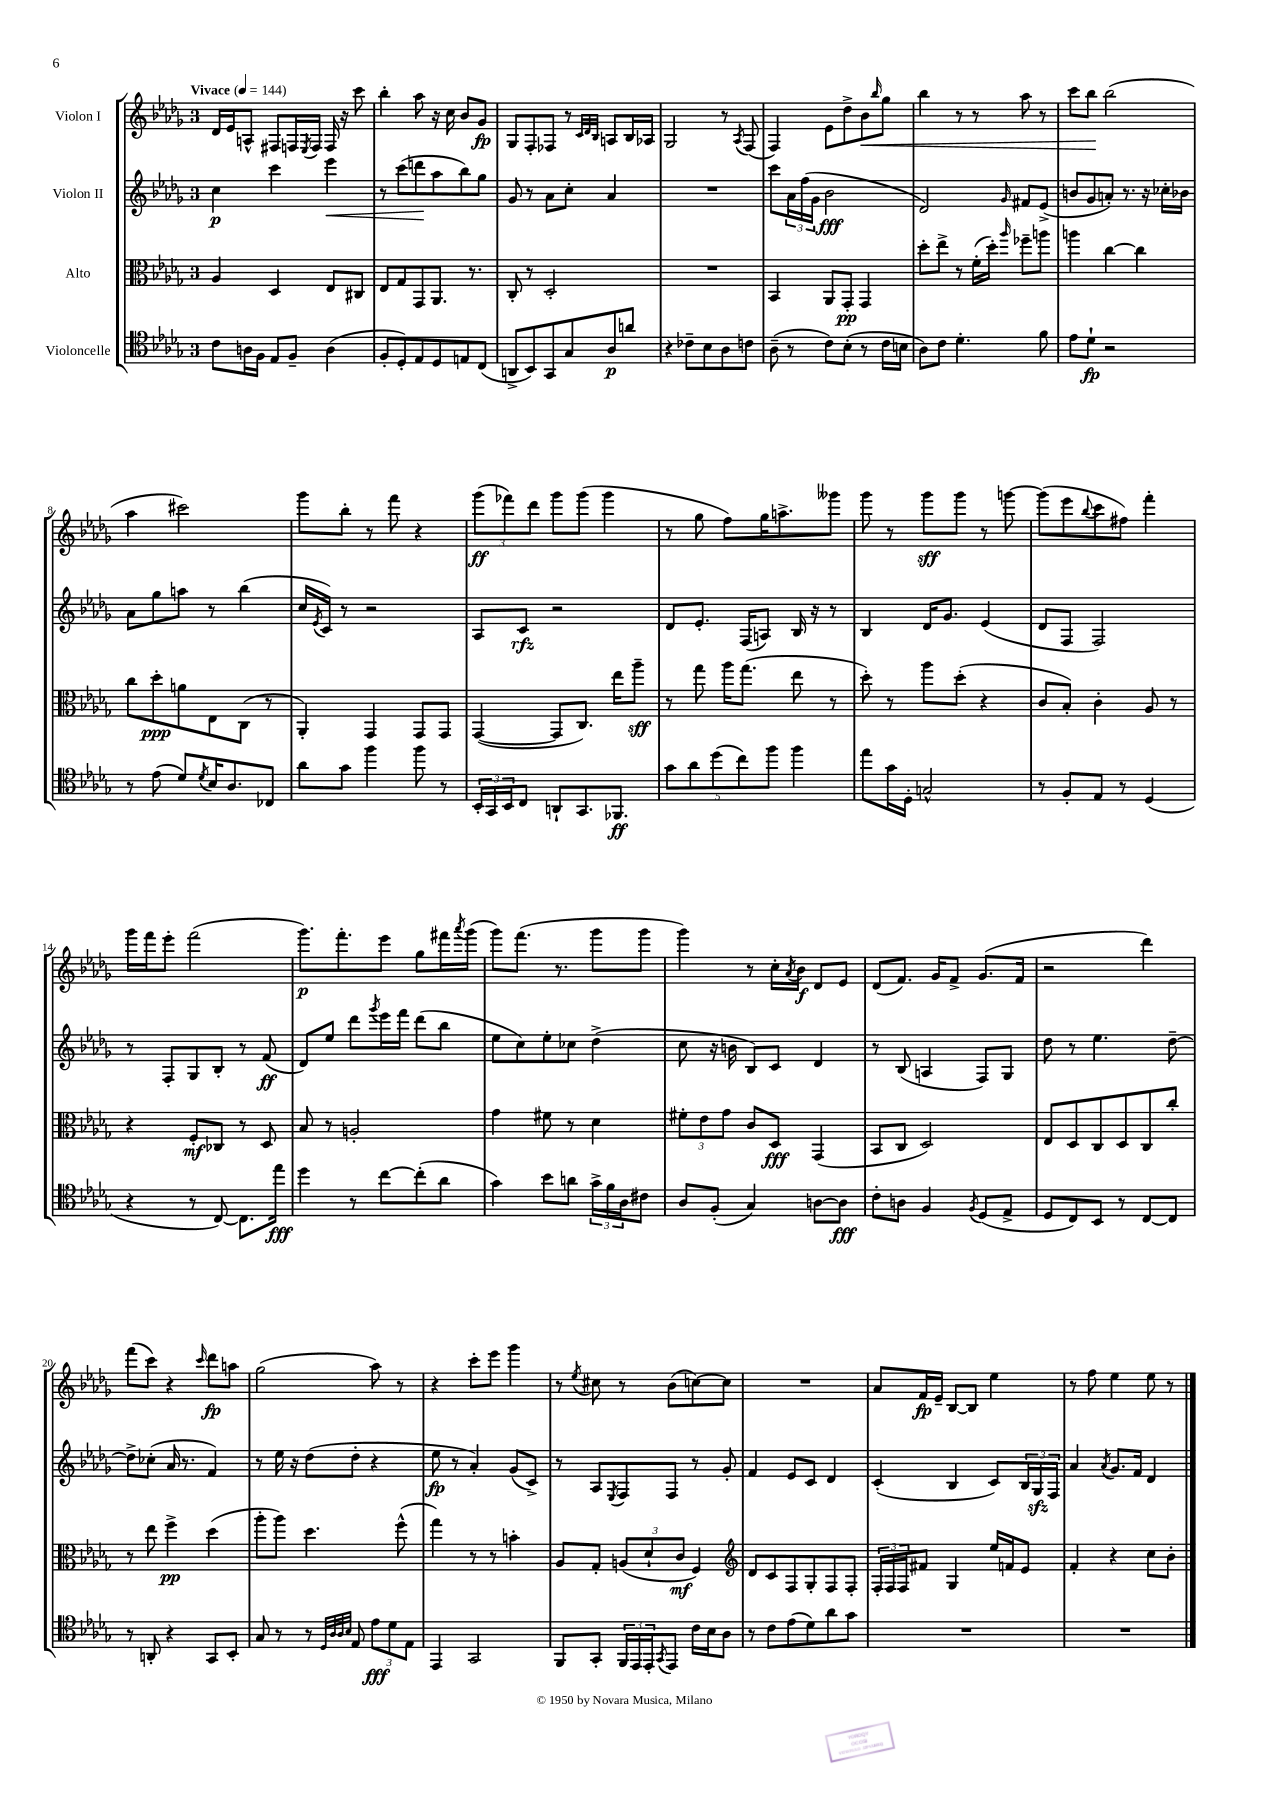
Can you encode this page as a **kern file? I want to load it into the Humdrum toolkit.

**kern	**dynam	**kern	**dynam	**kern	**dynam	**kern	**dynam
*part4	*part4	*part3	*part3	*part2	*part2	*part1	*part1
*staff4	*staff4	*staff3	*staff3	*staff2	*staff2	*staff1	*staff1
*I"Violoncelle	*	*I"Alto	*	*I"Violon II	*	*I"Violon I	*
*clefC4	*	*clefC3	*	*clefG2	*	*clefG2	*
*k[b-e-a-d-g-]	*	*k[b-e-a-d-g-]	*	*k[b-e-a-d-g-]	*	*k[b-e-a-d-g-]	*
*M3/4	*	*M3/4	*	*M3/4	*	*M3/4	*
*MM144	*	*MM144	*	*MM144	*	*MM144	*
=1	=1	=1	=1	=1	=1	=1	=1
!	!	!	!	!	!	!LO:TX:a:B:t=Vivace	!
8c\L	.	4A-/	.	4cc\	p	16d-/LL	.
.	.	.	.	.	.	16e-/J	.
16An\L	.	.	.	.	.	8An^^/J	.
16F\JJ	.	.	.	.	.	.	.
8E-/L	.	4D-/	.	4ccc\	.	8F#X/L	.
8F~/J	.	.	.	.	.	16Fn/L	.
.	.	.	.	.	.	8qE-/	.
.	.	.	.	.	.	16F/JJ	.
!	!	!	!	!	!LO:HP:b	!	!
(4A\	.	8E-/L	.	4eee-\	<	16F/	.
.	.	.	.	.	.	16r	.
.	.	8C#X/J	.	.	.	8ccc\	.
=2	=2	=2	=2	=2	=2	=2	=2
8F'/L	.	8E-/L	.	8r	.	4bb-'\	.
8D-'/)	.	8G-/	.	(8ccc\L	.	.	.
8E-/	.	8GG-/	.	8dddn\	.	8aa-\	.
8D-/	.	8.AA-/J	.	8aa-\	[	16r	.
.	.	.	.	.	.	16cc\	.
8En/	.	.	.	8bb-\)	.	8b-/L	.
.	.	8.r	.	.	.	.	.
(8C/J	.	.	.	8gg-\J	.	8g-/J	fp
=3	=3	=3	=3	=3	=3	=3	=3
8AAn^/L	.	8C'/	.	8g-/	.	8G-/L	.
8BB-/)	.	8r	.	8r	.	8F'/	.
8GG-/	.	2D-'/	.	8a-\L	.	8F-X/J	.
8G-/	.	.	.	8cc'\J	.	8r	.
.	.	.	.	.	.	32qqc/LLL	.
.	.	.	.	.	.	32qqd-/	.
.	.	.	.	.	.	32qqB-/JJJ	.
8A-/	p	.	.	4a-/	.	8An/L	.
8an/J	.	.	.	.	.	16B-/L	.
.	.	.	.	.	.	16A-X/JJ	.
=4	=4	=4	=4	=4	=4	=4	=4
4r	.	2.r	.	2.r	.	2G-/	.
8c-X~\L	.	.	.	.	.	.	.
8B-\	.	.	.	.	.	.	.
8A-\	.	.	.	.	.	8r	.
.	.	.	.	.	.	8qA-/	.
8cn\J	.	.	.	.	.	(8F/	.
=5	=5	=5	=5	=5	=5	=5	=5
(8A-~\	.	4BB-/	.	8ccc\L	.	4F/)	.
8r	.	.	.	24a-\L	.	.	.
.	.	.	.	(24ff\	.	.	.
.	.	.	.	24g-\JJ	.	.	.
8c\L)	.	8AA-/L	.	2b-\	fff	8e-\L	.
(8B-'\J	.	8GG-'/J	pp	.	.	8dd-^\	.
!	!	!	!	!	!	!	!LO:HP:b
8r	.	4GG-/	.	.	.	8b-\	<
.	.	.	.	.	.	16qqbb-/	.
16c\LL	.	.	.	.	.	8gg-\J	.
16Bn\JJ	.	.	.	.	.	.	.
=6	=6	=6	=6	=6	=6	=6	=6
8A-\L)	.	8dd-'\L	.	2d-/)	.	4bb-\	.
8c\J	.	8ee-^\J	.	.	.	.	.
4.d-'\	.	8r	.	.	.	8r	.
.	.	(16f'\LL	.	.	.	8r	.
.	.	16dd-'\JJ)	.	.	.	.	.
.	.	16qqaa-/	.	16qqg-/	.	.	.
.	.	8ff-X~\L	.	8f#X/L	.	8aa-\	.
8f\	.	8aan\J	.	(8e-^/J	.	8r	.
=7	=7	=7	=7	=7	=7	=7	=7
8e-\L	.	4aan\	.	8bn/L	.	8ccc\L	.
8d-`\J	fp	.	.	8g-/	.	8bb-\J	.
2r	.	[4cc\	.	8an'/J)	.	(2bb-\	[
.	.	.	.	8.r	.	.	.
.	.	4cc\]	.	.	.	.	.
.	.	.	.	16r	.	.	.
.	.	.	.	16cc-X'\LL	.	.	.
.	.	.	.	16b-X\JJ	.	.	.
!!LO:LB:g=z
=8	=8	=8	=8	=8	=8	=8	=8
8r	.	8cc\L	.	8a-\L	.	4aa-\	.
(8e-\	.	8dd-'\	ppp	8gg-\	.	.	.
8d-/L)	.	8an\	.	8aan\J	.	2ccc#X\)	.
8qd-/	.	.	.	.	.	.	.
16B-/K	.	8E-\	.	8r	.	.	.
8.A-/	.	.	.	.	.	.	.
.	.	(8C\J	.	(4bb-\	.	.	.
8C-X/J	.	8r	.	.	.	.	.
=9	=9	=9	=9	=9	=9	=9	=9
8a-\L	.	4AA-'/)	.	16cc/LL	.	8ggg-\L	.
.	.	.	.	8qe-/	.	.	.
.	.	.	.	16c/JJ)	.	.	.
8g-\J	.	.	.	8r	.	8bb-'\J	.
4ff\	.	4GG-/	.	2r	.	8r	.
.	.	.	.	.	.	8fff\	.
8ff\	.	8GG-/L	.	.	.	4r	.
8r	.	8GG-/J	.	.	.	.	.
=10	=10	=10	=10	=10	=10	=10	=10
24BB-'/LL	.	([4GG-/	.	8A-/L	.	(12ggg-\L	ff
24GG-/	.	.	.	.	.	.	.
24BB-/J	.	.	.	.	.	12fff-X\)	.
8C/J	.	.	.	8c/J	rfz	.	.
.	.	.	.	.	.	12ddd-\J	.
8AAn`/L	.	8GG-/L]	.	2r	.	8ggg-\L	.
8.GG-/	.	8.C/J)	.	.	.	(8ggg-\J	.
.	.	.	.	.	.	4ggg-\	.
8.FF-X/J	ff	16ee-\KL	.	.	.	.	.
.	.	8aa-~\J	sff	.	.	.	.
=11	=11	=11	=11	=11	=11	=11	=11
10g-\L	.	8r	.	8d-/L	.	8r	.
10a-\	.	.	.	.	.	.	.
.	.	8gg-\	.	8.e-'/J	.	8gg-\	.
(10dd-\	.	.	.	.	.	.	.
.	.	16aa-\KL	.	.	.	8ff\L)	.
10cc\)	.	.	.	.	.	.	.
.	.	(8.gg-\J	.	(16F/KL	.	.	.
.	.	.	.	8An/J)	.	16gg-\K	.
10ff\J	.	.	.	.	.	.	.
.	.	.	.	.	.	8.aan^\	.
4ff\	.	8ee-\	.	16B-/	.	.	.
.	.	.	.	16r	.	.	.
.	.	8r	.	8r	.	8ggg--X\J	.
=12	=12	=12	=12	=12	=12	=12	=12
8ee-\L	.	8dd-'\)	.	4B-/	.	8ggg-\	.
16g-\L	.	8r	.	.	.	8r	.
16D-'\JJ	.	.	.	.	.	.	.
2Gn^^/	.	8aa-\L	.	16d-/KL	.	8ggg-\L	sff
.	.	.	.	8.g-/J	.	.	.
.	.	(8dd-'\J	.	.	.	8ggg-\J	.
.	.	4r	.	(4e-/	.	8r	.
.	.	.	.	.	.	[8gggn\	.
=13	=13	=13	=13	=13	=13	=13	=13
8r	.	8c/L	.	8d-/L	.	(8ggg\L]	.
8F'/L	.	8B-'/J)	.	8F/J	.	8eee-\	.
.	.	.	.	.	.	8qqbb-/	.
8E-/J	.	4c'\	.	2F/)	.	8ccc\	.
8r	.	.	.	.	.	8ff#X\J)	.
(4D-/	.	8A-/	.	.	.	4fff'\	.
.	.	8r	.	.	.	.	.
!!LO:LB:g=z
=14	=14	=14	=14	=14	=14	=14	=14
4r	.	4r	.	8r	.	16ggg-\LL	.
.	.	.	.	.	.	16fff\J	.
.	.	.	.	8F'/L	.	8eee-'\J	.
8r	.	8F'/L	mf	8G-/	.	(2fff\	.
[8C/)	.	8C-X/J	.	8B-'/J	.	.	.
8.C\L]	.	8r	.	8r	.	.	.
.	.	8D-/	.	(8f/	ff	.	.
16ee-\Jk	fff	.	.	.	.	.	.
=15	=15	=15	=15	=15	=15	=15	=15
4dd-\	.	8B-/	.	8d-/L)	.	8.ggg-\L)	p
.	.	8r	.	8ee-/J	.	.	.
.	.	.	.	.	.	8.fff'\	.
8r	.	2An'/	.	8ddd-\L	.	.	.
.	.	.	.	8qggg-/	.	.	.
[8cc\L	.	.	.	16eee-\L	.	8eee-\J	.
.	.	.	.	16fff\JJ	.	.	.
(8cc'\]	.	.	.	(8ddd-\L	.	8gg-\L	.
8a-\J	.	.	.	8bb-\J	.	16fff#X\L	.
.	.	.	.	.	.	8qaaa-/	.
.	.	.	.	.	.	(16ggg-\JJ	.
=16	=16	=16	=16	=16	=16	=16	=16
4g-\)	.	4g-\	.	8ee-\L	.	8ggg-\L)	.
.	.	.	.	8cc\)	.	(8.fff\J	.
8b-\L	.	8f#X\	.	8ee-'\	.	.	.
.	.	.	.	.	.	8.r	.
8an\J	.	8r	.	8cc-X\J	.	.	.
24g-^\LL	.	4d-\	.	(4dd-^\	.	8ggg-\L	.
24f\	.	.	.	.	.	.	.
24A-\J	.	.	.	.	.	.	.
8c#X\J	.	.	.	.	.	8ggg-\J	.
=17	=17	=17	=17	=17	=17	=17	=17
8A-/L	.	12f#X'\L	.	8cc\	.	4ggg-\)	.
.	.	12e-\	.	.	.	.	.
(8F'/J	.	.	.	16r	.	.	.
.	.	12g-\J	.	.	.	.	.
.	.	.	.	16bn\	.	.	.
4G-/)	.	8c/L	.	8B-/L)	.	8r	.
.	.	8D-/J	fff	8c/J	.	16cc'\LL	.
.	.	.	.	.	.	8qa-/	.
.	.	.	.	.	.	16b-\JJ	f
[8An\L	.	(4GG-/	.	4d-/	.	8d-/L	.
8A\J]	fff	.	.	.	.	8e-/J	.
=18	=18	=18	=18	=18	=18	=18	=18
8c'\L	.	8BB-/L	.	8r	.	(8d-/L	.
8An\J	.	8C/J	.	(8B-/	.	8.f/J)	.
4F/	.	2D-/)	.	4An/	.	.	.
.	.	.	.	.	.	16g-/KL	.
.	.	.	.	.	.	8f^/J	.
8qF/	.	.	.	.	.	.	.
(8D-/L	.	.	.	8F/L)	.	(8.g-/L	.
8E-^/J	.	.	.	8G-/J	.	.	.
.	.	.	.	.	.	16f/Jk	.
=19	=19	=19	=19	=19	=19	=19	=19
8D-/L	.	8E-/L	.	8dd-\	.	2r	.
8C/)	.	8D-/	.	8r	.	.	.
8BB-/J	.	8C/	.	4.ee-\	.	.	.
8r	.	8D-/	.	.	.	.	.
[8C/L	.	8C/	.	.	.	4ddd-\)	.
8C/J]	.	8cc'/J	.	[8dd-~\	.	.	.
!!LO:LB:g=z
=20	=20	=20	=20	=20	=20	=20	=20
8r	.	8r	.	8dd-^\L]	.	(8fff\L	.
8AAn'/	.	8ee-\	.	(8cc-X'\J	.	8ccc\J)	.
4r	.	4ff^\	pp	16a-/	.	4r	.
.	.	.	.	8.r	.	.	.
.	.	.	.	.	.	16qqccc/	.
8GG-/L	.	(4dd-\	.	4f/)	.	8ddd-\L	fp
8BB-'/J	.	.	.	.	.	8aan\J	.
=21	=21	=21	=21	=21	=21	=21	=21
8G-/	.	8aa-'\L	.	8r	.	(2gg-\	.
8r	.	8aa-\J)	.	16ee-\	.	.	.
.	.	.	.	16r	.	.	.
8r	.	4.dd-\	.	(8dd-\L	.	.	.
32qqD-/LLL	.	.	.	.	.	.	.
32qqA-/	.	.	.	.	.	.	.
32qqA-/	.	.	.	.	.	.	.
32qqB-/JJJ	.	.	.	.	.	.	.
8E-/	.	.	.	8dd-'\J	.	.	.
12e-\L	fff	.	.	4r	.	8aa-\)	.
12d-\	.	.	.	.	.	.	.
.	.	(8ff^^\	.	.	.	8r	.
12E-\J	.	.	.	.	.	.	.
=22	=22	=22	=22	=22	=22	=22	=22
4EE-/	.	4gg-\)	.	8ee-\	fp	4r	.
.	.	.	.	8r	.	.	.
2GG-/	.	8r	.	4a-'/)	.	8ccc'\L	.
.	.	8r	.	.	.	8eee-\J	.
.	.	4bn'\	.	(8g-/L	.	4ggg-\	.
.	.	.	.	8c^/J)	.	.	.
=23	=23	=23	=23	=23	=23	=23	=23
8FF/L	.	8A-/L	.	8r	.	8r	.
.	.	.	.	.	.	8qee-/	.
8GG-'/J	.	8G-'/J	.	8A-/L	.	8cc#X\	.
.	.	.	.	8qE-/	.	.	.
24FF/LL	.	(12An/L	.	8F/	.	8r	.
24EE-/	.	.	.	.	.	.	.
24EE-'/J	.	12d-`/	.	.	.	.	.
8qGG-/	.	.	.	.	.	.	.
8EE-/J	.	.	.	8F/J	.	(8b-\L	.
.	.	12c/J	mf	.	.	.	.
16c\LL	.	4F/)	.	8r	.	[8ccn\)	.
16B-\J	.	.	.	.	.	.	.
8A-\J	.	.	.	8g-'/	.	8cc\J]	.
=24	=24	=24	=24	=24	=24	=24	=24
*	*	*clefG2	*	*	*	*	*
8r	.	8d-/L	.	4f/	.	2.r	.
8c\L	.	8c/	.	.	.	.	.
(8e-\	.	8F/	.	8e-/L	.	.	.
8d-\)	.	8G-'/	.	8c/J	.	.	.
8a-\	.	8F/	.	4d-/	.	.	.
8g-\J	.	8F'/J	.	.	.	.	.
=25	=25	=25	=25	=25	=25	=25	=25
2.r	.	24F'/LL	.	(4c'/	.	8a-/L	.
.	.	24F/	.	.	.	.	.
.	.	24F/J	.	.	.	.	.
.	.	8f#X/J	.	.	.	16f/L	fp
.	.	.	.	.	.	16e-~/JJ	.
.	.	4G-/	.	4B-/	.	[8B-/L	.
.	.	.	.	.	.	8B-/J]	.
.	.	16ee-/LL	.	8c/L)	.	4ee-\	.
.	.	16fn/J	.	.	.	.	.
.	.	8e-/J	.	24B-/L	.	.	.
.	.	.	.	24G-zz/	.	.	.
.	.	.	.	24F/JJ	.	.	.
=26	=26	=26	=26	=26	=26	=26	=26
2.r	.	4f'/	.	4a-/	.	8r	.
.	.	.	.	.	.	8ff\	.
.	.	.	.	8qa-/	.	.	.
.	.	4r	.	8.g-/L	.	4ee-\	.
.	.	.	.	16f/Jk	.	.	.
.	.	8cc\L	.	4d-/	.	8ee-\	.
.	.	8b-'\J	.	.	.	8r	.
==	==	==	==	==	==	==	==
*-	*-	*-	*-	*-	*-	*-	*-
